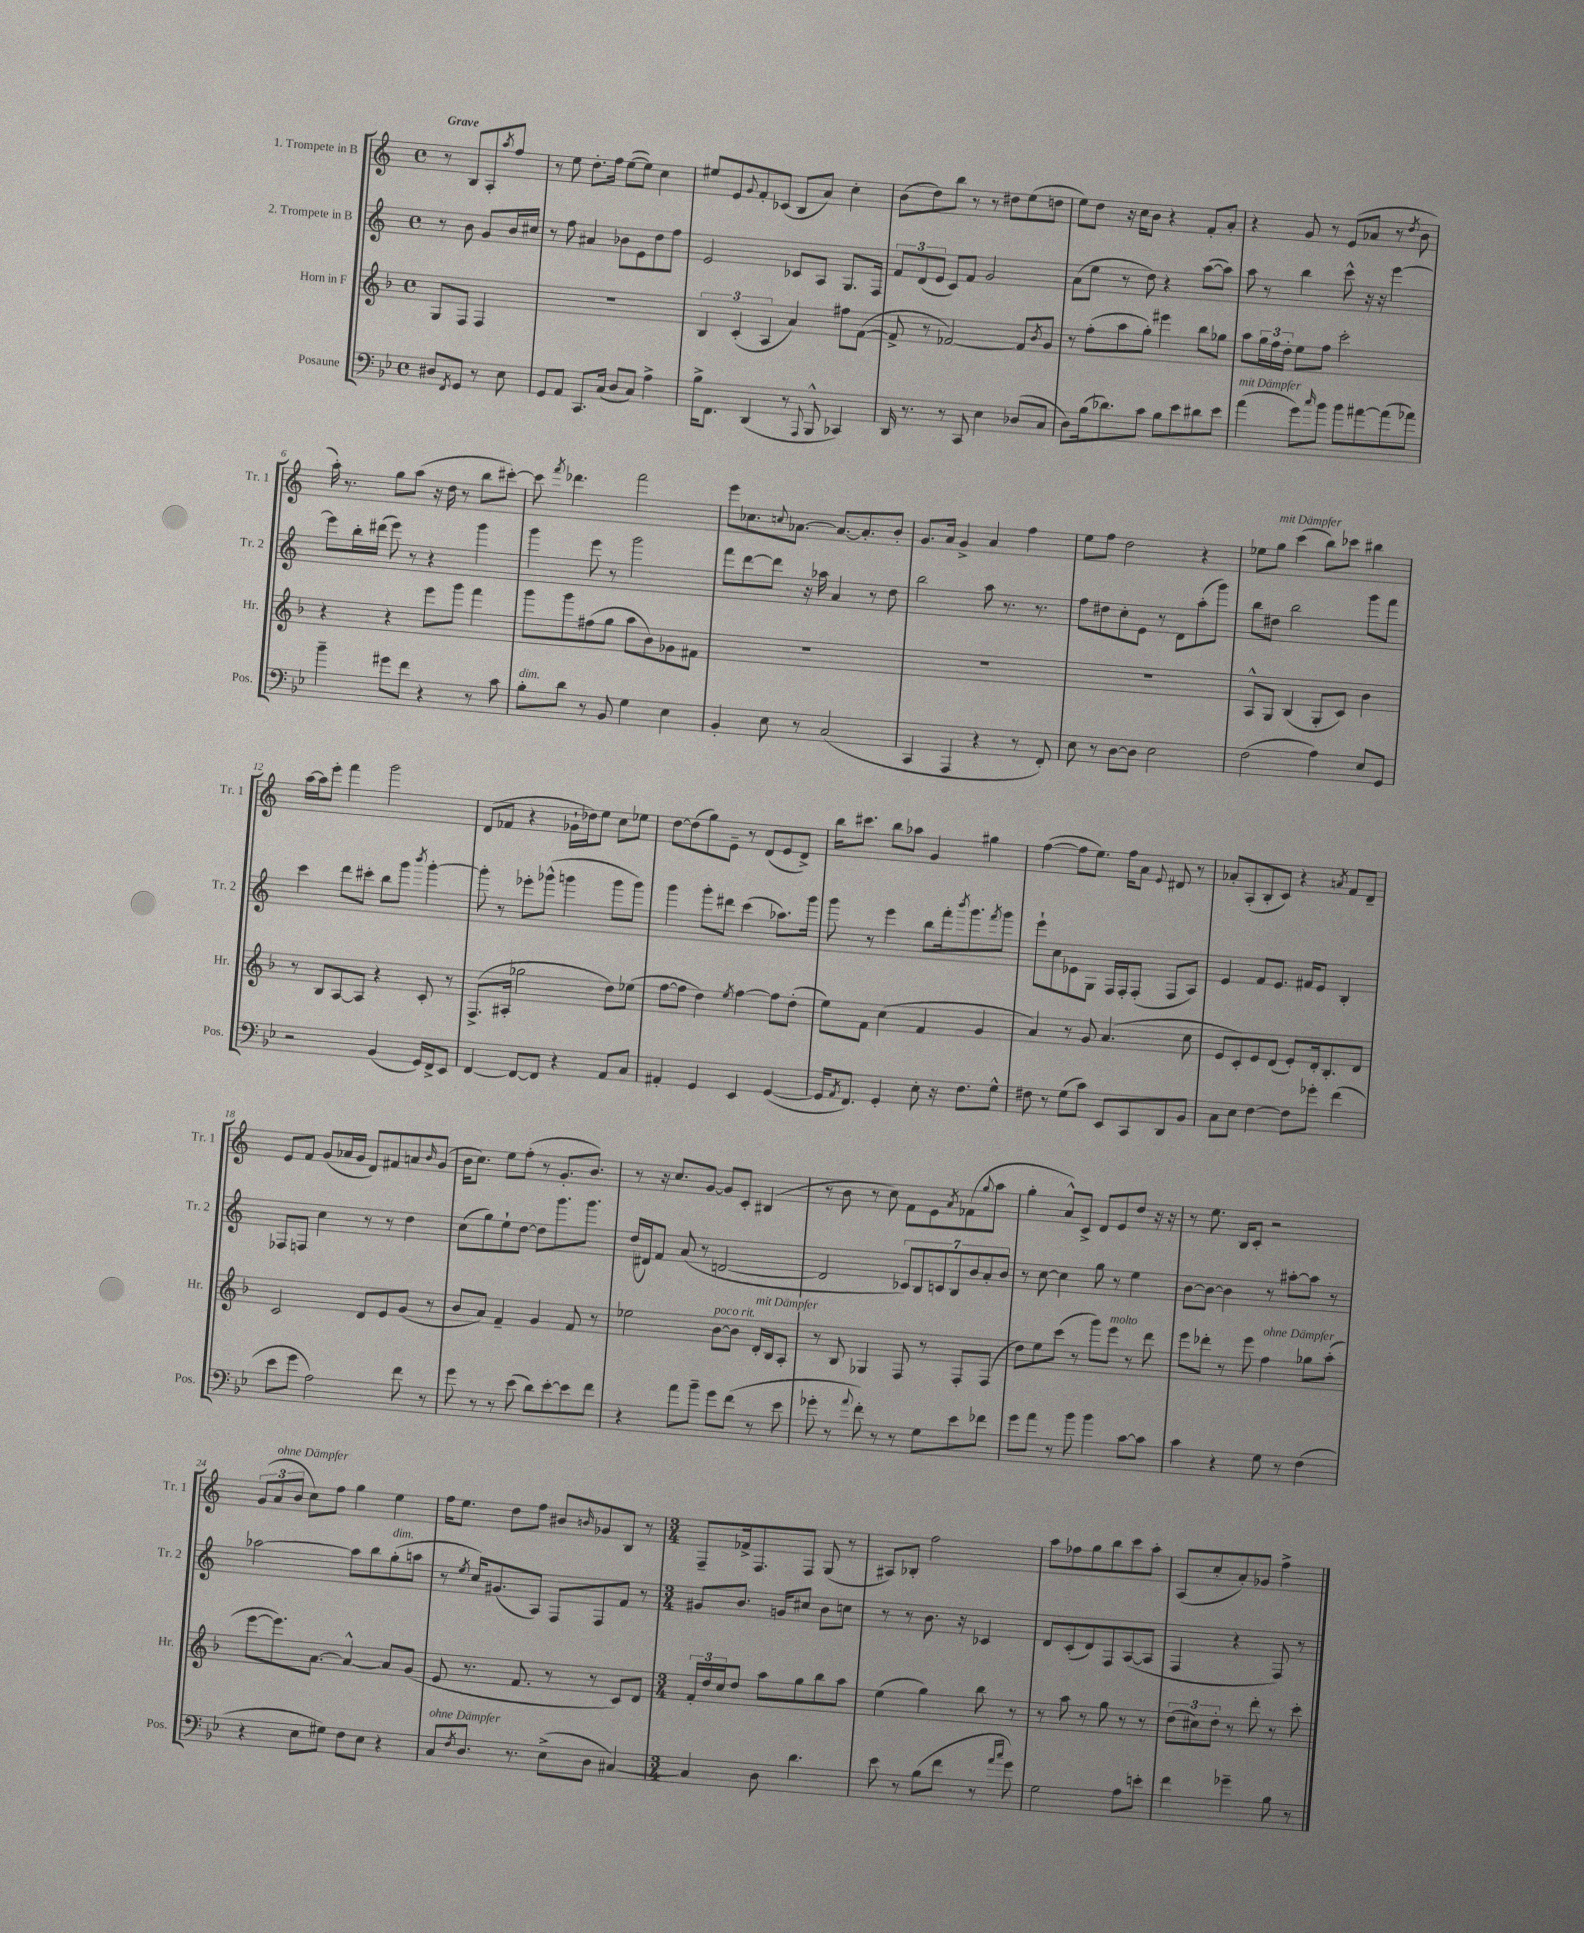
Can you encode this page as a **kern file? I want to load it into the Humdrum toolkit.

**kern	**kern	**kern	**kern
*staff4	*staff3	*staff2	*staff1
*clefF4	*clefG2	*clefG2	*clefG2
*k[b-e-]	*k[b-]	*k[]	*k[]
*M4/4	*M4/4	*M4/4	*M4/4
*met(c)	*met(c)	*met(c)	*met(c)
8D#	8G	8r	8r
8qFF	.	.	.
8GG	8F	8b	8B
8r	4F	8g	8A'
.	.	.	8qaa
8E-	.	16b	8ff
.	.	16cc#	.
=	=	=	=
8GG	1r	8r	8r
8AA	.	8ff	8ee
8.CC	.	4a#	8.dd'
(16C	.	.	16ff
8D	.	8b-	([8ee
8C)	.	8e	8ee])
4A^	.	8dd	4cc
.	.	8ff	.
=	=	=	=
16B-^	6B-	2e	8ee#
8.FF	.	.	.
.	.	.	8e
.	(6c'	.	.
.	.	.	8qqg
(4DD	.	.	8f'
.	6A	.	.
.	.	.	(8c-
8r	4a)	8c-	8B
8qqAAA	.	.	.
8BBB-^^	.	8A	8a)
4CC-)	8ff#	8.G	4cc'
.	([8f	.	.
.	.	16F	.
=	=	=	=
16DD	8f^]	12f	(8b
8.r	.	.	.
.	.	(12d	.
.	8r	.	8dd)
.	.	12e	.
8r	[2f-)	8c)	8bb
8CC	.	8f	8r
4E-	.	2g	8r
.	.	.	8dd#
(8D-	8f-]	.	(8ee
.	8qb-	.	.
8C	8g	.	8dd
=	=	=	=
8D)	8r	(8a	8ee)
(16B-	(8ff'	8ee	8dd
8.d-)	.	.	.
.	8aa	8r	16r
.	.	.	16cc
8c	8gg')	8dd)	8b
8B-	4eee#	4r	4r
8e-	.	.	.
8d#	8bb-	([8aa	8f'
8e-	8gg-	8aa])	8a'
=	=	=	=
(4a	8aa	8aa	4r
.	24gg	8r	.
.	24ff	.	.
.	24dd'	.	.
8g)	8ee	4bb	8g
16qqcc	.	.	.
8b-	8ff	.	8r
8b-	2ccc'	8ccc^^	(8e
[8a#	.	16r	8a-
.	.	16r	.
(8a#]	.	[4eee	8r
.	.	.	8qdd
8a-)	.	.	8b
=	=	=	=
4b-~	4r	8eee]	16aa')
.	.	.	8.r
.	.	16bb'	.
.	.	(16ddd#	.
8g#	4r	8eee)	8gg
8f	.	8r	(8aa
4r	8eee	4r	16r
.	.	.	16dd
.	8ggg	.	8r
8r	4fff	4ggg	8bb
8c	.	.	[8ccc#')
=	=	=	=
8B-'	8ggg	4ggg	8ccc#]
.	.	.	8qfff
8d	8ggg	.	4.ddd-
8r	(8ff#	8eee	.
8BB-	8gg	8r	.
4G	8aa	2ggg	2fff
.	8b-)	.	.
4E-	8g-	.	.
.	8f#	.	.
=	=	=	=
4BB-'	1r	8fff	8eee
.	.	[8ddd	8.cc-
8E-	.	8ddd]	.
.	.	.	8qqcc
.	.	.	[8.a-
8r	.	16r	.
.	.	16aa-	.
(2C	.	4a	8.a-_
.	.	.	8.a-']
.	.	8r	.
.	.	8dd	8b'
=	=	=	=
4CC	1r	2bb	8.g
.	.	.	16a
4AAA	.	.	4g^
4r	.	8aa	4a
.	.	8.r	.
8r	.	.	4ff
.	.	8.r	.
8FF')	.	.	.
=	=	=	=
8E-	1r	8ff	8ee
8r	.	8dd#	8ff
[8D	.	8cc'	2dd
8D]	.	8e	.
2E-	.	8r	.
.	.	8d	.
.	.	(8aa'	4r
.	.	8ggg)	.
=	=	=	=
(2F	8A^^	8bb	8ee-
.	8G	8dd#	8gg
.	(4B-	2bb	(4ccc
4A)	8G'	.	8bb)
.	8c)	.	8ccc-
8E-	4b-	8ggg	4bb#
8GG	.	8fff	.
=	=	=	=
2r	8r	4ccc	[16aa
.	.	.	16aa]
.	8B-	.	8eee'
.	[8A	8ddd	4fff
.	8A]	8ccc#'	.
(4BB-	4r	8bb	2ggg
.	.	8ggg	.
.	.	8qbbb	.
16GG)	8c'	[4ggg'	.
16FF^	.	.	.
8EE-	8r	.	.
=	=	=	=
[4FF	(8.F^	8ggg']	(8d
.	.	8r	8f-
.	16A#'	.	.
8FF_	2gg-	8eee-'	4r
8FF]	.	(8ggg-^^	.
4r	.	4ggg	16g-`
.	.	.	16dd-)
.	.	.	8ee
8AA	8dd)	8ggg	8cc
8C	(8ee-	8ggg)	8ee-
=	=	=	=
4AA#'	[8ff	4ggg	[8dd
.	8ff]	.	(8dd]
4GG	4dd)	8ggg'	8gg)
.	.	8ddd#	8e~
.	8qee	.	.
4EE-	[4ff	(4ccc	8r
.	.	.	(8d
([4GG	8ff]	8.aa-)	8e
.	(8dd'	.	8d^)
.	.	16ggg	.
=	=	=	=
16GG]	8ee)	8ggg	16bb
8qAA	.	.	.
8.FF)	.	.	8.ccc#
.	8f	8r	.
4GG'	(4cc	4eee	8bb
.	.	.	8aa-
8E-'	4f	8bb	4g
16r	.	16fff'	.
.	.	8qbbb	.
8.F	.	8.ggg	.
.	4g	.	4gg#
.	.	8qfff	.
8G^^	.	8ggg	.
=	=	=	=
8F#	4a)	8eee`	([4ff
8r	.	8cc	.
(8G	8r	8e-	8ff]
8c)	8g	8G	8.ee)
8EE-	(4.a	16F	.
.	.	16F'	16ff
8CC	.	(8F'	8a
.	.	.	8qqe
8DD	.	8F	8d#
8BB-	8cc	8A)	8r
=	=	=	=
8C	8e	4e	8a-'
8E-	8c')	.	(8A'
[4F	8e	8f	8B'
.	(8d	8.e	8c)
8F]	8e')	.	4r
.	.	16f#	.
8g-'	16d'	8e	.
.	8.B-'	.	.
.	.	.	8qa
(4f	.	4B'	8f
.	8d	.	8d~
=	=	=	=
8e-	2c	8F-	8e
8g	.	8F	8f
2A)	.	4cc	(8g
.	.	.	16a-
.	.	.	16g
.	8d	8r	8d)
.	8e	8r	8f#
8f	(8g	4dd	8a
.	.	.	16qqb
8r	8r	.	(8g
=	=	=	=
8g	8b-	(8cc	16b
.	.	.	8.cc)
8r	8a)	8gg)	.
8r	4f~	8ee`	8ee
(8e-	.	[8dd	(8ff'
8d)	4g	8dd]	8r
[8e-'	.	8.ggg	8.g'
8e-]	8f	.	.
.	.	8.ggg	8.b)
8f	8r	.	.
=	=	=	=
4r	2ee-	(16dd	8r
.	.	16d#)	.
.	.	8f	16r
.	.	.	8.cc
8a	.	(8a	.
8b-~	.	8r	[8g
8g	[8b-	[2d	8g]
(8f	8b-]	.	8c'
8r	16d'	.	(4B#
.	16B-	.	.
8e-	8A'	.	.
=	=	=	=
8g-'	8r	2d]	8r
8r	8B-	.	8b
8qqa	.	.	.
8f')	4G-	.	8r
8r	.	.	8cc)
8r	8F	14c-)	8f
.	.	14B	.
8G	8r	.	8e
.	.	14c	.
.	.	14B	.
.	.	.	8qa
8e-	8F'	.	(8f-
.	.	14b	.
.	.	14a'	.
.	.	.	8qqgg
8f-	(8F	.	8aa
.	.	14b	.
=	=	=	=
8g	8dd)	8r	4gg'
8a	8ee	[8cc	.
8r	(8ccc	4cc]	8a^^)
8b-	8r	.	8c^
4b-	8ggg)	8gg	8d
.	8eee	8r	8e
[8c	8r	4ee	8dd
8c]	8ddd	.	16r
.	.	.	16r
=	=	=	=
4c	8eee	[8b	8r
.	8ddd-'	8b_	8.ee
4r	8r	4b]	.
.	.	.	16B
.	8eee	.	8c'
8G	4ff	8r	2r
8r	.	[8aa#'	.
(4F	8gg-	8aa#]	.
.	(8aa'	8r	.
=	=	=	=
4r	[8eee	[2aa-	(12g
.	.	.	12a
.	8.eee])	.	.
.	.	.	12b
8E-	.	.	8cc)
.	[8.a	.	.
8G#)	.	.	8ff
8F	4a^^_	8aa-]	4gg
8E-	.	8bb	.
4r	8a]	(8gg'	4ee
.	(8g	8aa	.
=	=	=	=
8C	8e	8r	16ff
.	.	.	8.ee
8qF	.	8qee	.
8.D	8.r	16cc)	.
.	.	(8.g#	.
.	.	.	8dd
8.r	8.f	.	.
.	.	8A)	8ff
(8E-^	8r	8F	8b#
.	.	.	16qqb
8D	8r	8F	8g-
[4C#)	8c)	8f	8B
.	8d	8r	8r
=	=	=	=
*M3/4	*M3/4	*M3/4	*M3/4
4C#]	24f'	8g#	8F~
.	24dd	.	.
.	24cc	.	.
.	8dd	8.b	16f-^
.	.	.	8.F
8D	8aa	.	.
.	.	16g	.
4.d	8gg	8cc#	8F
.	8bb-	8b	(8G
.	8aa	8cc	8r
=	=	=	=
8e-	(4ee	8r	8A#)
8r	.	8r	8B-'
(8B-	4gg)	8.b	2ff
8f	.	.	.
.	.	16r	.
8r	8bb-	4c-	.
16qqa	.	.	.
16qqcc	.	.	.
8g)	8r	.	.
=	=	=	=
2G	8r	8d	8aa
.	8aa	(8c'	8ff-
.	8r	8d)	8gg
.	8gg	8F	8bb
8A	8r	([8A	8ccc
8e'	8r	8A]	8aa'
=	=	=	=
4f	(12dd	4F	(8A
.	12cc#)	.	.
.	.	.	8cc'
.	12dd'	.	.
4g-~	8r	4r	8a')
.	8ddd'	.	8g-
8B-	8r	8F)	4ff^
8r	8ccc'	8r	.
==	==	==	==
*-	*-	*-	*-
